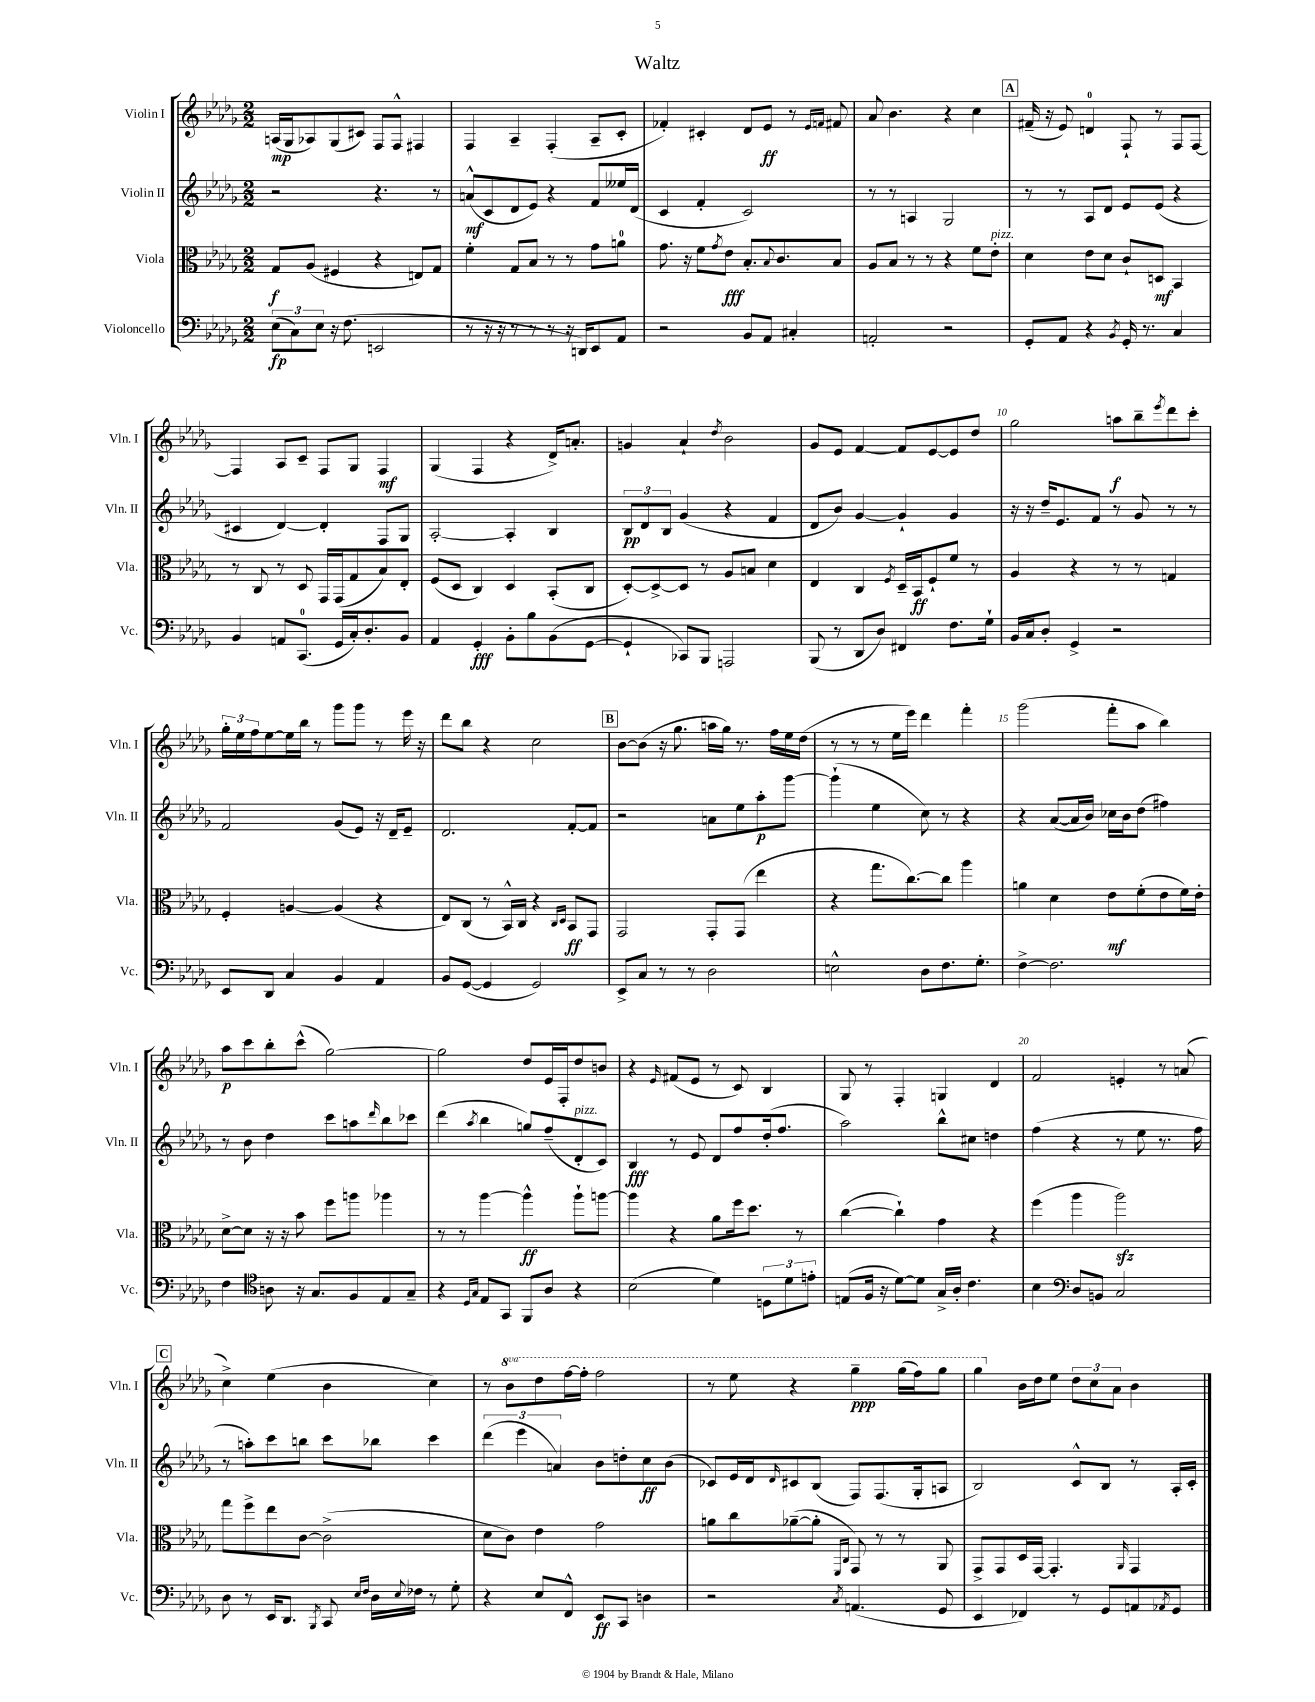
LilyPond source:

\header { title = "Waltz" }
<<
\new StaffGroup <<
\new Staff = "s0" \with { instrumentName = "Violin I" shortInstrumentName = "Vln. I" } {
    \clef treble \key des \major \numericTimeSignature \time 2/2 \set Staff.ottavationMarkups = #ottavation-simple-ordinals
    a16\mp( ges16 aes8) ges8( cis'8) f8 f8-^ fis4 |
    f4 aes4-- f4-.( aes8-- c'8-. |
    fes'4-.) cis'4-. des'8 ees'8\ff r8 \grace { ees'16 f'16 } fis'8 |
    aes'8 bes'4. r4 c''4 |
    \mark \markup { \box "A" } fis'16--( r16 ees'8) d'4-0 f8-! r8 f8 f8~ |
    f4 aes8 c'8-- f8 ges8 f4\mf |
    ges4( f4 r4 des'16->) a'8.-. |
    g'4 aes'4-! \acciaccatura { des''8 } bes'2 |
    ges'8 ees'8 f'4~ f'8 ees'8~ ees'8 des''8 |
    ges''2 a''8\f bes''8-- \acciaccatura { ees'''8 } des'''8 c'''8-. |
    \tuplet 3/2 { ges''16-. ees''16 f''16 } ees''8~ ees''16 bes''16 r8 ges'''8 ges'''8 r8 ees'''16 r16 |
    des'''8 bes''8 r4 c''2 |
    \mark \markup { \box "B" } bes'8~ bes'8( r16 ges''8. a''16 ges''16) r8. f''16 ees''16 des''16( |
    r8 r8 r8 ees''16 ees'''16) des'''4 f'''4-. |
    ges'''2( f'''8-. aes''8 bes''4) |
    aes''8\p c'''8 bes''8-. c'''8-^( ges''2~) |
    ges''2 des''8 ees'16 f16-. des''8 b'8 |
    r4 \grace { ees'16 } fis'8( ees'8 r8 c'8) bes4 |
    ges8 r8 f4-. g4 des'4 |
    f'2 e'4-. r8 a'8( |
    \mark \markup { \box "C" } c''4->) ees''4( bes'4 c''4) |
    r8 \ottava #1 bes''8 des'''8 f'''16~ f'''16-. f'''2 |
    r8 ees'''8 r4 ges'''4--\ppp ges'''16( f'''16) ges'''8 |
    ges'''4 \ottava #0 bes'16 des''16 ees''8 \tuplet 3/2 { des''8 c''8 aes'8 } bes'4 \bar "|." |
}
\new Staff = "s1" \with { instrumentName = "Violin II" shortInstrumentName = "Vln. II" } {
    \clef treble \key des \major \numericTimeSignature \time 2/2
    r2 r4. r8 |
    a'8-^\mf( c'8 des'8 ees'8) r4 f'8 eeses''16 des'16( |
    c'4 f'4-. c'2) |
    r8 r8 a4 ges2 |
    \mark \markup { \box "A" } r8 r8 aes8 des'8 ees'8 ees'8( r4 |
    cis'4 des'4~) des'4-. f8 ges8 |
    aes2~-. aes4-. bes4 |
    \tuplet 3/2 { bes8\pp des'8 bes8 } ges'4( r4 f'4 |
    des'8 bes'8) ges'4~ ges'4-! ges'4 |
    r16 r16 des''16-- ees'8. f'8 r8 ges'8 r8 r8 |
    f'2 ges'8( ees'8) r16 des'16-- ees'8-- |
    des'2. f'8~-. f'8 |
    \mark \markup { \box "B" } r2 a'8 ees''8 aes''8-.\p ges'''8~ |
    ges'''4-!( ees''4 c''8) r8 r4 |
    r4 aes'8~( aes'16 bes'16) ces''16 bes'16 des''8( fis''4) |
    r8 bes'8 des''4 c'''8 a''8 \grace { des'''16 } bes''8 ces'''8 |
    des'''4( \acciaccatura { aes''8 } bes''4 g''8) f''8--( des'8-.^\markup { \italic "pizz." } c'8) |
    bes4\fff r8 ees'8 des'8 f''8 des''16-.( f''8. |
    aes''2) bes''8-^ cis''8 d''4 |
    f''4( r4 r8 ees''8 r8. f''16 |
    \mark \markup { \box "C" } r8 a''8-.) c'''8 b''8 c'''8 bes''8 c'''4 |
    \tuplet 3/2 { des'''4( ees'''4 a'4) } bes'8 d''8-. c''8\ff bes'8( |
    ces'8) ees'16 des'16 \grace { des'16 } cis'8 bes8( f8) f8.( ges16-. a8 |
    bes2) c'8-^ bes8 r8 aes16-. c'16-. \bar "|." |
}
\new Staff = "s2" \with { instrumentName = "Viola" shortInstrumentName = "Vla." } {
    \clef alto \key des \major \numericTimeSignature \time 2/2
    ges8\f aes8( fis4 r4 e8) ges8 |
    f'4-. ges8 bes8 r8 r8 ges'8 a'8-0 |
    ges'8. r16 f'8 \acciaccatura { ges'8 } ees'8\fff bes8.-. \appoggiatura { bes8 } c'8. bes8 |
    aes8 bes8 r8 r8 r4 f'8 ees'8-.^\markup { \italic "pizz." } |
    \mark \markup { \box "A" } des'4 ees'8 des'8 c'8-! d8\mf bes,4 |
    r8 c8 r8 des8 ges,16 ges,16( ges8 bes8) ees8-. |
    f8( des8 c4) des4 bes,8-.( c8 |
    des8~-.) des8~-> des8 r8 aes8 b8 des'4 |
    ees4 c4 \acciaccatura { f8 } des16-- bes,16\ff f8-! f'8 r8 |
    aes4 r4 r8 r8 g4 |
    f4-. a4~ a4( r4 |
    ees8) c8( r8 bes,16-^) c16 r4 \grace { c16 des16 } bes,8\ff ges,8 |
    \mark \markup { \box "B" } ges,2 ges,8-. ges,8( ees''4 |
    r4 ges''8. c''8.~) c''8 aes''4 |
    a'4 des'4 ees'8\mf f'8-.( ees'8 f'16) ees'16-. |
    des'8~-> des'8 r16 r16 bes'8 f''8 a''8 aes''4 |
    r8 r8 aes''4~ aes''4-^\ff aes''8-! a''8~ |
    a''4 r4 aes'8 f''16 des''8. r8 |
    c''4~( c''4-!) ges'4 r4 |
    f''4( aes''4 aes''2\sfz) |
    \mark \markup { \box "C" } ges''8 f''8-> ees''8 c'8~ c'2->( |
    des'8 c'8) ees'4 ges'2 |
    a'8 c''8 aes'8~--( aes'8-. \grace { f,16 c16 } ges,8) r8 r8 aes,8 |
    ges,8-> ges,8 des16 ges,16~ ges,4.-. \grace { aes,16 } ges,4 \bar "|." |
}
\new Staff = "s3" \with { instrumentName = "Violoncello" shortInstrumentName = "Vc." } {
    \clef bass \key des \major \numericTimeSignature \time 2/2
    \tuplet 3/2 { ees8\fp( c8) ees8 } r16 f8.( e,2 |
    r8 r16 r16 r8 r8 r8 r16 d,16) ees,8 aes,8 |
    r2 bes,8 aes,8 cis4-. |
    a,2-. r2 |
    \mark \markup { \box "A" } ges,8-. aes,8 r4 \acciaccatura { bes,8 } ges,16-. r8. c4 |
    bes,4 a,8 c,8.-0( ges,16 c16-.) des8.-. bes,8 |
    aes,4 ges,4-.\fff bes,8-. bes8 bes,8( ges,8~ |
    ges,4-! ces,8) bes,,8 a,,2 |
    bes,,8( r8 des,8 des8) fis,4 f8. ges16-! |
    bes,16 c16 des8-. ges,4-> r2 |
    ees,8 des,8 c4 bes,4 aes,4 |
    bes,8 ges,8~( ges,4 ges,2) |
    \mark \markup { \box "B" } ees,8-> c8 r8 r8 des2 |
    e2-^ des8 f8. ges8.-. |
    f4~-> f2. |
    f4 \clef tenor a8 r16 ges8. f8 ees8 ges8-- |
    r4 \grace { des16 ges16 } ees8 ges,8 f,8 aes8 r4 |
    bes2( des'4) \tuplet 3/2 { d8 des'8 e'8-. } |
    e8( f16 r16 des'8~) des'8 ges16-> aes16-. c'4. |
    bes4 \clef bass des8 b,8 c2 |
    \mark \markup { \box "C" } des8 r8 ees,16 des,8. \acciaccatura { bes,,8 } c,8 \grace { ees16 f16 } des16 \appoggiatura { ees8 } fes16 r8 ges8-. |
    r4 ees8 f,8-^ ees,8\ff c,8 d4 |
    r2 \acciaccatura { c8 } a,4.( ges,8 |
    ees,4 fes,4) r8 ges,8 a,8 \acciaccatura { aes,8 } ges,8 \bar "|." |
}
>>
>>
\layout { \context { \Score \override BarNumber.break-visibility = ##(#f #t #t) barNumberVisibility = #(every-nth-bar-number-visible 5) } }
